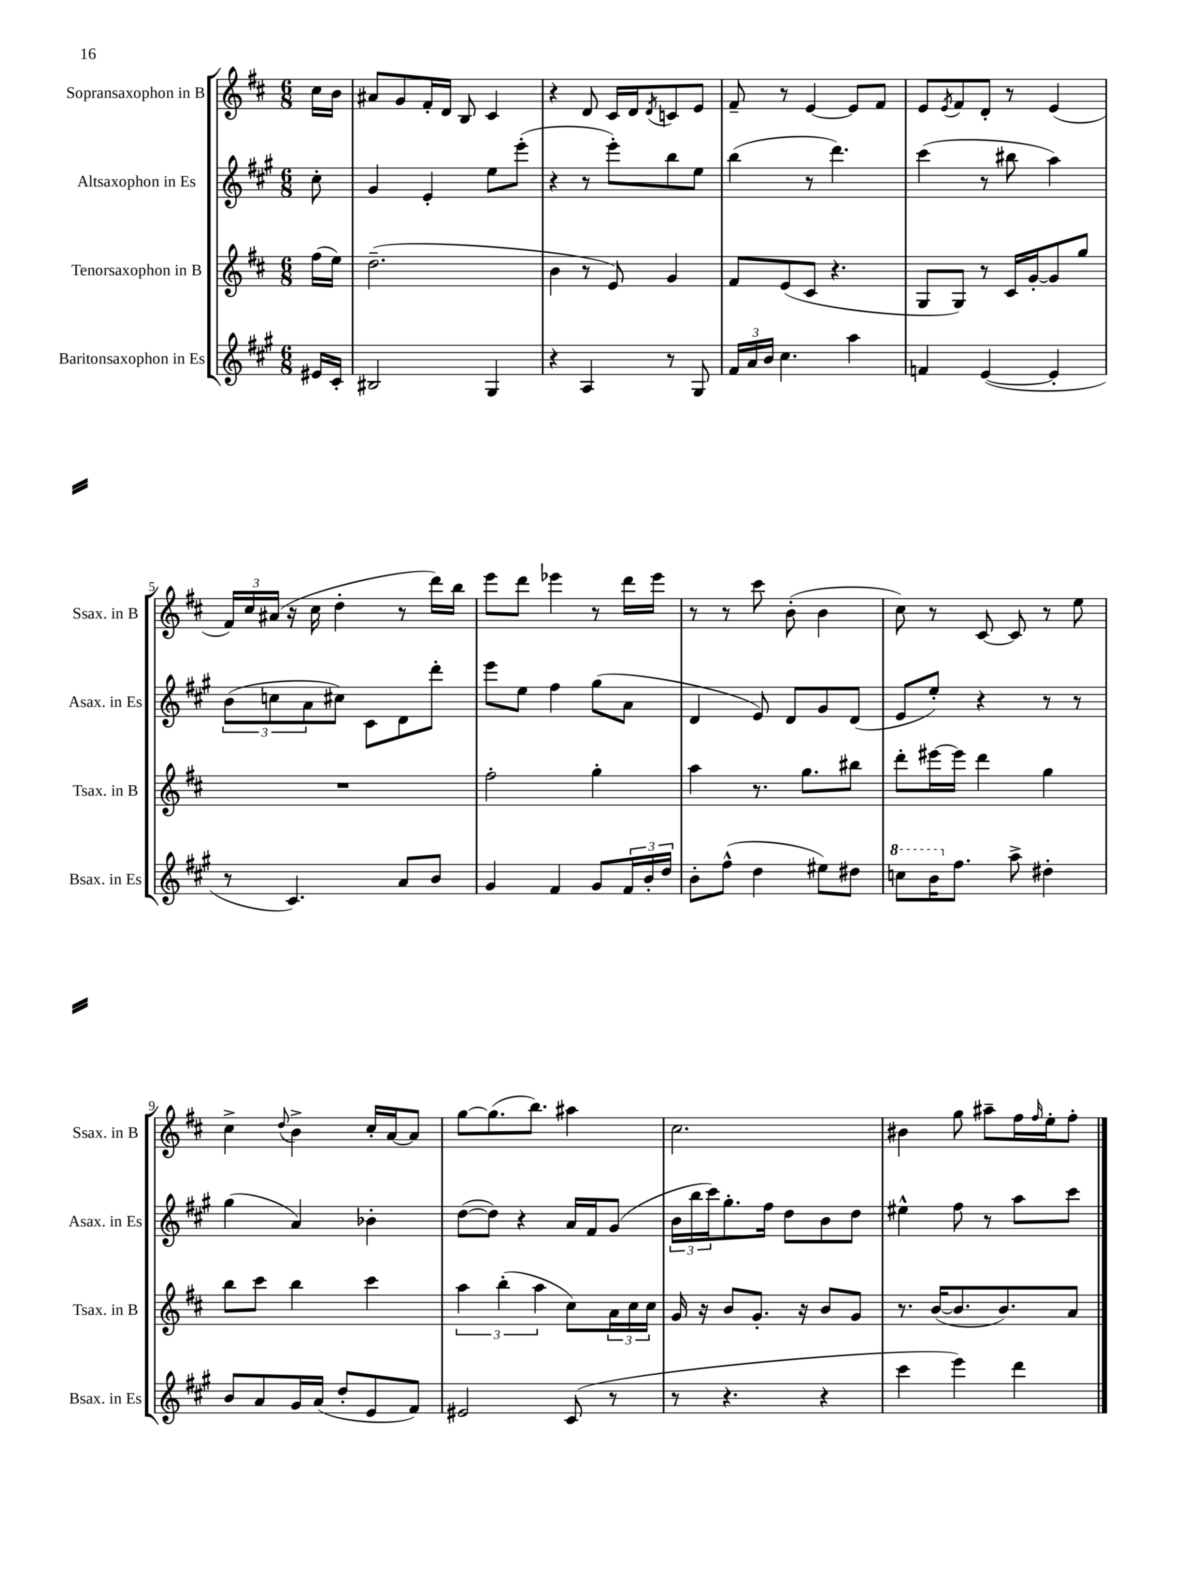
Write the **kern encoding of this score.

**kern	**kern	**kern	**kern
*part4	*part3	*part2	*part1
*staff4	*staff3	*staff2	*staff1
*I"Baritonsaxophon in Es	*I"Tenorsaxophon in B	*I"Altsaxophon in Es	*I"Sopransaxophon in B
*I'Bsax. in Es	*I'Tsax. in B	*I'Asax. in Es	*I'Ssax. in B
*clefG2	*clefG2	*clefG2	*clefG2
*k[f#c#g#]	*k[f#c#]	*k[f#c#g#]	*k[f#c#]
*M6/8	*M6/8	*M6/8	*M6/8
=	=	=	=
16e#X/LL	(16ff#\LL	8cc#'\	16cc#\LL
16c#'/JJ	16ee\JJ)	.	16b\JJ
=1	=1	=1	=1
2B#X/	(2.dd~\	4g#/	8a#X/L
.	.	.	8g/
.	.	4e'/	16f#'/L
.	.	.	16d/JJ
.	.	.	8B/
4G#/	.	8ee\L	4c#/
.	.	(8eee'\J	.
=2	=2	=2	=2
4r	4b\	4r	4r
4A/	8r	8r	8d/
.	8e/)	8eee'\L)	16c#/LL
.	.	.	16d/J
.	.	.	8qd/
8r	4g/	8bb\	8cn/
8G#/	.	8ee\J	8e/J
=3	=3	=3	=3
24f#/LL	8f#/L	(4bb\	8f#~/
24a/	.	.	.
24b/JJ	.	.	.
4.cc#\	(8e/	.	8r
.	8c#/J	8r	[4e/
.	4.r	4.ddd\)	.
4aa\	.	.	8e/L]
.	.	.	8f#/J
=4	=4	=4	=4
4fn/	8G/L	(4ccc#\	8e/L
.	.	.	8qe/
.	8G/J)	.	8f#/
([4e/	8r	8r	8d'/J
.	16c#/LL	8bb#X\	8r
.	[16g'/J	.	.
4e'/]	8g/]	4aa\)	(4e/
.	8gg/J	.	.
!!LO:LB:g=z
=5	=5	=5	=5
8r	2.r	(12b\L	24f#/LL)
.	.	.	24cc#/
.	.	12ccn\	(24a#X/JJ
4.c#/)	.	.	16r
.	.	12a\	.
.	.	.	16cc#\
.	.	8cc#X\J)	4dd'\
.	.	8c#\L	.
8a/L	.	8d\	8r
8b/J	.	8ddd'\J	16ddd\LL)
.	.	.	16bb\JJ
=6	=6	=6	=6
4g#/	2ff#'\	8eee\L	8eee\L
.	.	8ee\J	8ddd\J
4f#/	.	4ff#\	4eee-X\
8g#/L	4gg'\	(8gg#\L	8r
24f#/L	.	8a\J	16ddd\LL
24b'/	.	.	.
.	.	.	16eee-\JJ
24dd/JJ	.	.	.
=7	=7	=7	=7
8b'\L	4aa\	4d/	8r
(8ff#^^\J	.	.	8r
4dd\	8.r	8e/)	8ccc#\
.	.	8d/L	(8b'\
.	8.gg\L	.	.
8ee#X\L)	.	8g#/	4b\
8dd#X\J	8bb#X\J	(8d/J	.
=8	=8	=8	=8
*8va	*	*	*
8cccn\L	8ddd'\L	8e/L	8cc#\)
16bb\K	[16eee#X\L	8ee'/J)	8r
*X8va	*	*	*
8.ff#\J	16eee#\JJ]	.	.
.	4ddd\	4r	[8c#/
8aa^\	.	.	8c#/]
4dd#X'\	4gg\	8r	8r
.	.	8r	8ee\
!!LO:LB:g=z
=9	=9	=9	=9
8b/L	8bb\L	(4gg#\	4cc#^\
8a/	8ccc#\J	.	.
.	.	.	8qqdd/
16g#/L	4bb\	4a/)	4b^\
(16a/JJ	.	.	.
8dd'/L	.	.	.
8e/	4ccc#\	4b-X'\	16cc#'/LL
.	.	.	[16a/J
8f#/J)	.	.	8a/J]
=10	=10	=10	=10
2e#X/	6aa\	([8dd\L	[8gg\L
.	.	8dd\J])	(8.gg\]
.	(6bb'\	.	.
.	.	4r	.
.	.	.	8.bb\J)
.	6aa\	.	.
(8c#/	8cc#\L)	16a/LL	4aa#X\
.	.	16f#/J	.
8r	24a\L	(8g#/J	.
.	24cc#\	.	.
.	24cc#\JJ	.	.
=11	=11	=11	=11
8r	16g/	24b\LL	2.cc#\
.	.	24bb\	.
.	16r	.	.
.	.	24ccc#\J)	.
4.r	8b/L	8.gg#'\	.
.	8.g'/J	.	.
.	.	16ff#\Jk	.
.	.	8dd\L	.
.	16r	.	.
4r	8b/L	8b\	.
.	8g/J	8dd\J	.
=12	=12	=12	=12
4ccc#\	8.r	4ee#X^^\	4b#X\
.	([16b/KL	.	.
4eee\)	8.b/]	8ff#\	8gg\
.	.	8r	8aa#X~\L
.	8.b/)	.	.
4ddd\	.	8aa\L	16ff#\L
.	.	.	16qqff#/
.	.	.	16ee'\J
.	8a/J	8ccc#\J	8ff#'\J
==	==	==	==
*-	*-	*-	*-
